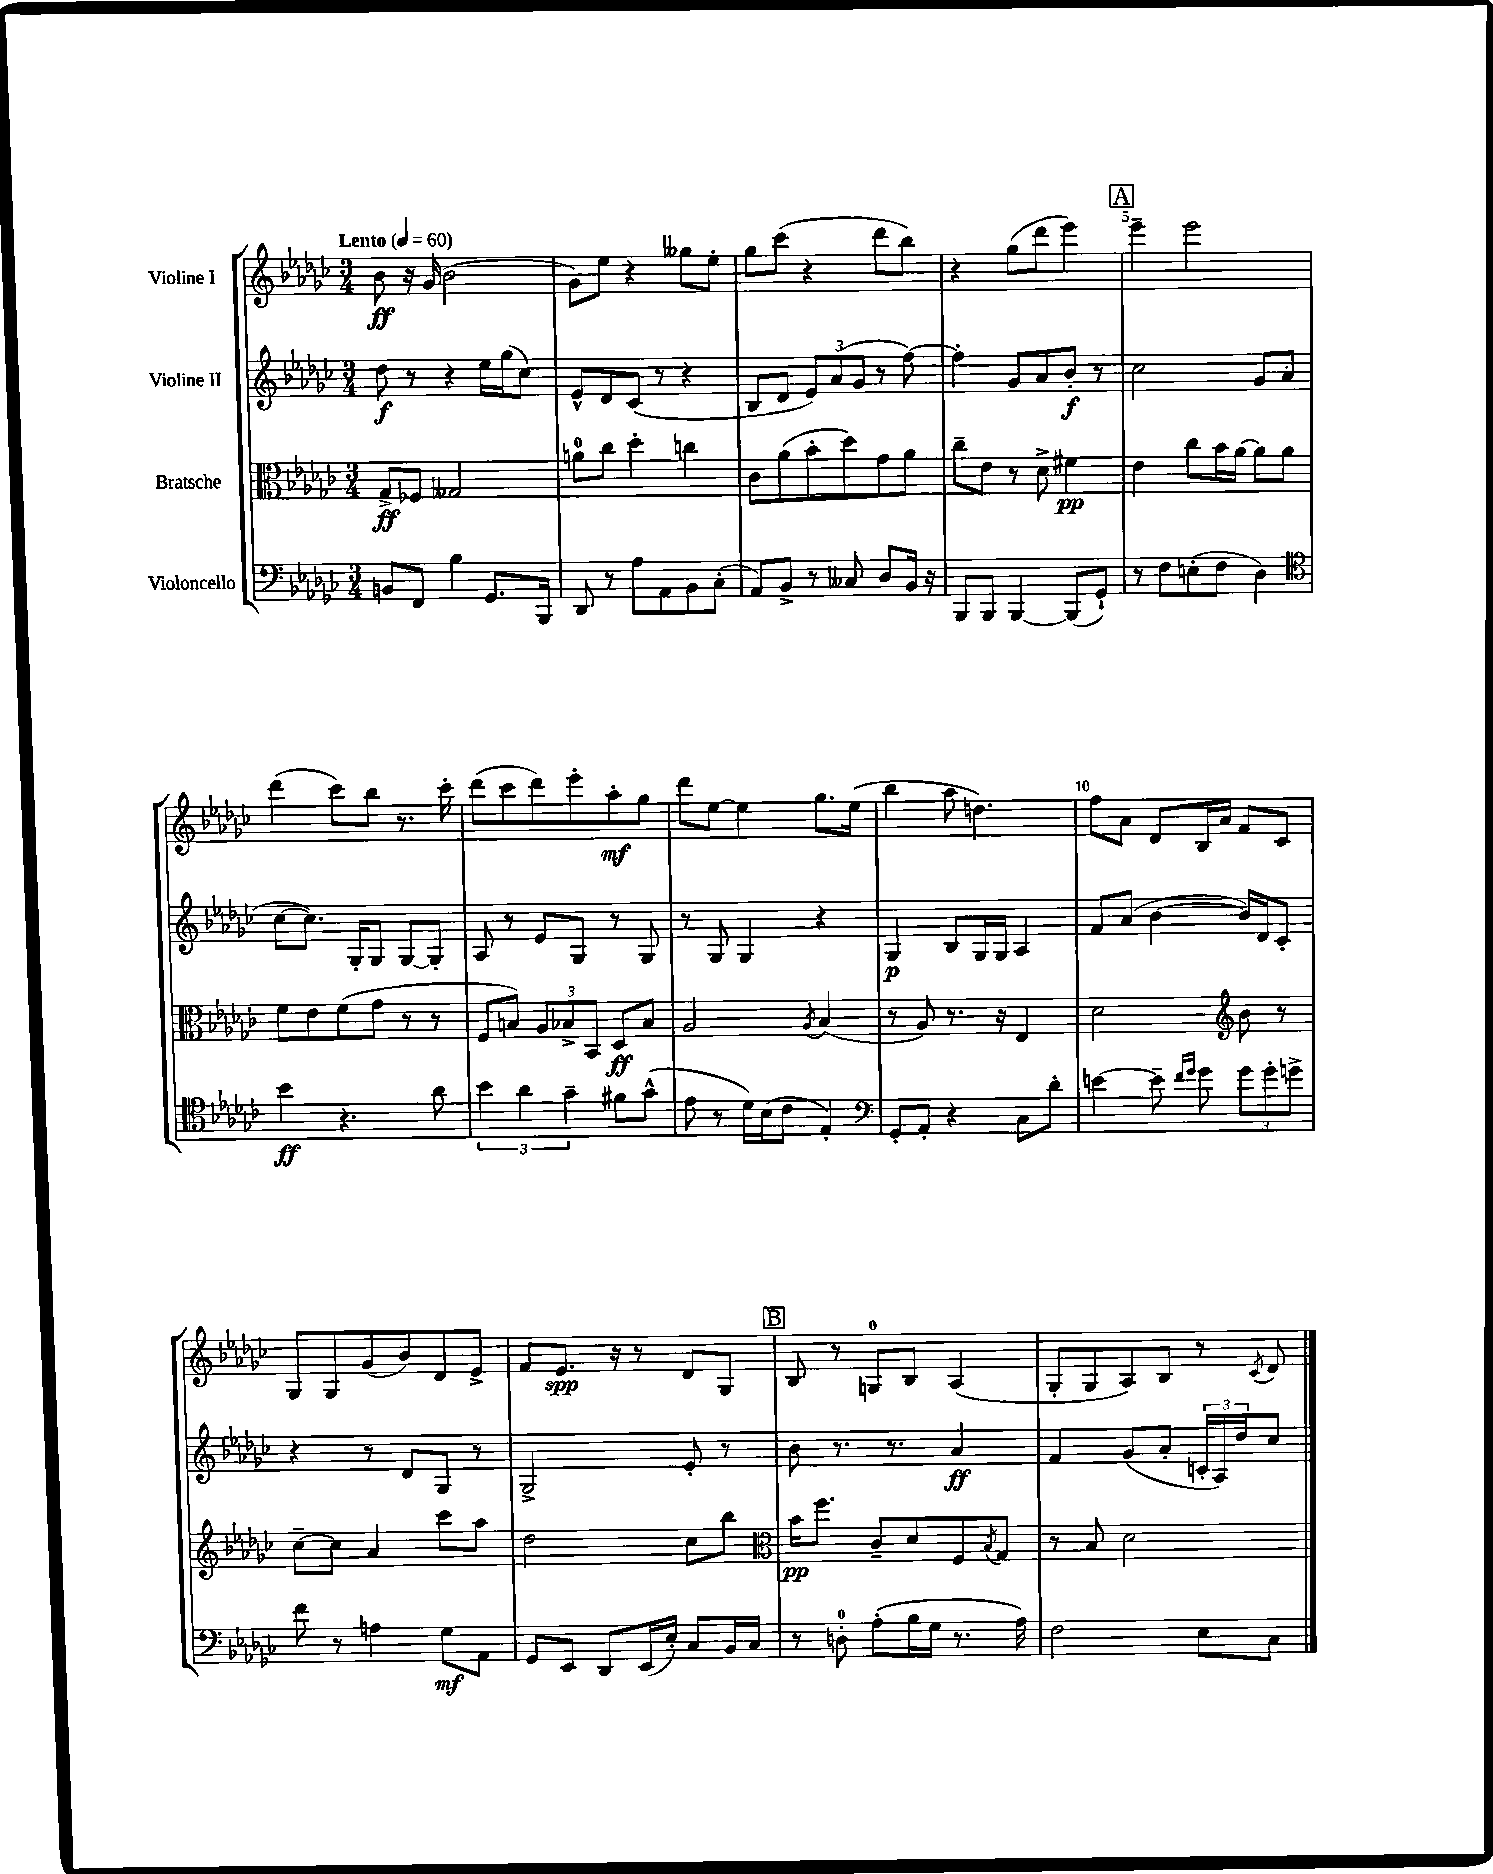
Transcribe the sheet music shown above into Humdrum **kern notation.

**kern	**kern	**kern	**kern
*staff4	*staff3	*staff2	*staff1
*clefF4	*clefC3	*clefG2	*clefG2
*k[b-e-a-d-g-c-]	*k[b-e-a-d-g-c-]	*k[b-e-a-d-g-c-]	*k[b-e-a-d-g-c-]
*M3/4	*M3/4	*M3/4	*M3/4
*MM60	*MM60	*MM60	*MM60
8BB	8G-^	8dd-	8b-
8FF	8F-	8r	16r
.	.	.	(16g-
4B-	2G--	4r	2b-
8.GG-	.	16ee-	.
.	.	(16gg-	.
.	.	8cc-)	.
16BBB-	.	.	.
=	=	=	=
8DD-	8a	8e-^^	8g-)
8r	8cc-	8d-	8ee-
8A-	4dd-'	(8c-	4r
8AA-	.	8r	.
8BB-	4cc	4r	8gg--
(8C-'	.	.	8ee-'
=	=	=	=
8AA-)	8c-	8B-	8gg-
8BB-^	(8a-	8d-	(8ccc-
8r	8b-'	12e-)	4r
.	.	(12a-	.
8C--	8dd-)	.	.
.	.	12g-	.
8D-	8g-	8r	8ddd-
16BB-	8a-	[8ff)	8bb-)
16r	.	.	.
=	=	=	=
8BBB-	8cc-~	4ff']	4r
8BBB-	8e-	.	.
[4BBB-	8r	8g-	(8gg-
.	8d-^	8a-	8ddd-
(8BBB-]	4f#	8b-'	4eee-)
8GG-`)	.	8r	.
=	=	=	=
8r	4e-	2cc-	4eee-~
8F	.	.	.
(8E'	8cc-	.	2eee-
8F	16b-	.	.
.	[16a-	.	.
4D-)	8a-]	8g-	.
.	8a-	(8a-	.
=	=	=	=
*clefC4	*	*	*
4b-	8f	[8cc-	(4ddd-
.	8e-	8.cc-])	.
4.r	(8f	.	8ccc-)
.	.	16G-'	.
.	8g-	8G-	8bb-
.	8r	[8G-	8.r
8a-	8r	8G-']	.
.	.	.	16ccc-'
=	=	=	=
6b-	8F	8A-	(8ddd-
.	8B)	8r	8ccc-
6a-	.	.	.
.	12A-	8e-	8ddd-)
6g-~	12B-^	.	.
.	.	8G-	8eee-'
.	12BB-	.	.
8f#	8D-	8r	8aa-'
(8g-^^	8B-	8G-	8gg-
=	=	=	=
8e-	2A-	8r	8ddd-
8r	.	8G-	[8ee-
16d-)	.	4G-	4ee-]
(16B-	.	.	.
8c-	.	.	.
.	8qA-	.	.
4E-')	(4B-	4r	8.gg-
.	.	.	(16ee-
=	=	=	=
*clefF4	*	*	*
8GG-'	8r	4G-	4bb-
8AA-'	8A-)	.	.
4r	8.r	8B-	8aa-
.	.	16G-	4.dd)
.	16r	16G-	.
8C-	4E-	4A-	.
8d-'	.	.	.
=	=	=	=
[4e	2d-	8f	8ff
.	.	(8a-	8a-
8e~]	.	[4b-	8d-
16qqf	.	.	.
16qqg-	.	.	.
8g-	.	.	16B-
.	.	.	16a-
*	*clefG2	*	*
12g-	8b-	16b-])	8f
.	.	16d-	.
12g-'	.	.	.
.	8r	8c-'	8c-
12g^	.	.	.
=	=	=	=
8f	[8cc-~	4r	8G-
8r	8cc-]	.	8G-
4A	4a-	8r	(8g-
.	.	8d-	8b-)
8G-	8ccc-	8G-	8d-
8AA-	8aa-	8r	8e-^
=	=	=	=
8GG-	2dd-	2G-^	8f
8EE-	.	.	8.e-
8DD-	.	.	.
.	.	.	16r
(16EE-	.	.	8r
16E-')	.	.	.
8C-	8cc-	8e-'	8d-
16BB-	8bb-	8r	8G-
16C-	.	.	.
=	=	=	=
*	*clefC3	*	*
8r	16b-	8b-	8B-
.	8.ff	.	.
8D'	.	8.r	8r
(8A-'	8c-~	.	8G
.	.	8.r	.
16B-	8d-	.	8B-
16G-	.	.	.
8.r	8F	4a-	(4A-
.	8qB-	.	.
.	8G-	.	.
16A-)	.	.	.
=	=	=	=
2F	8r	4f	8G-'
.	8B-	.	8G-
.	2d-	(8g-	8A-)
.	.	8a-'	8B-
8E-	.	24c'	8r
.	.	24A-)	.
.	.	24dd-	.
.	.	.	8qc-
8C-	.	8cc-	8d-
==	==	==	==
*-	*-	*-	*-
